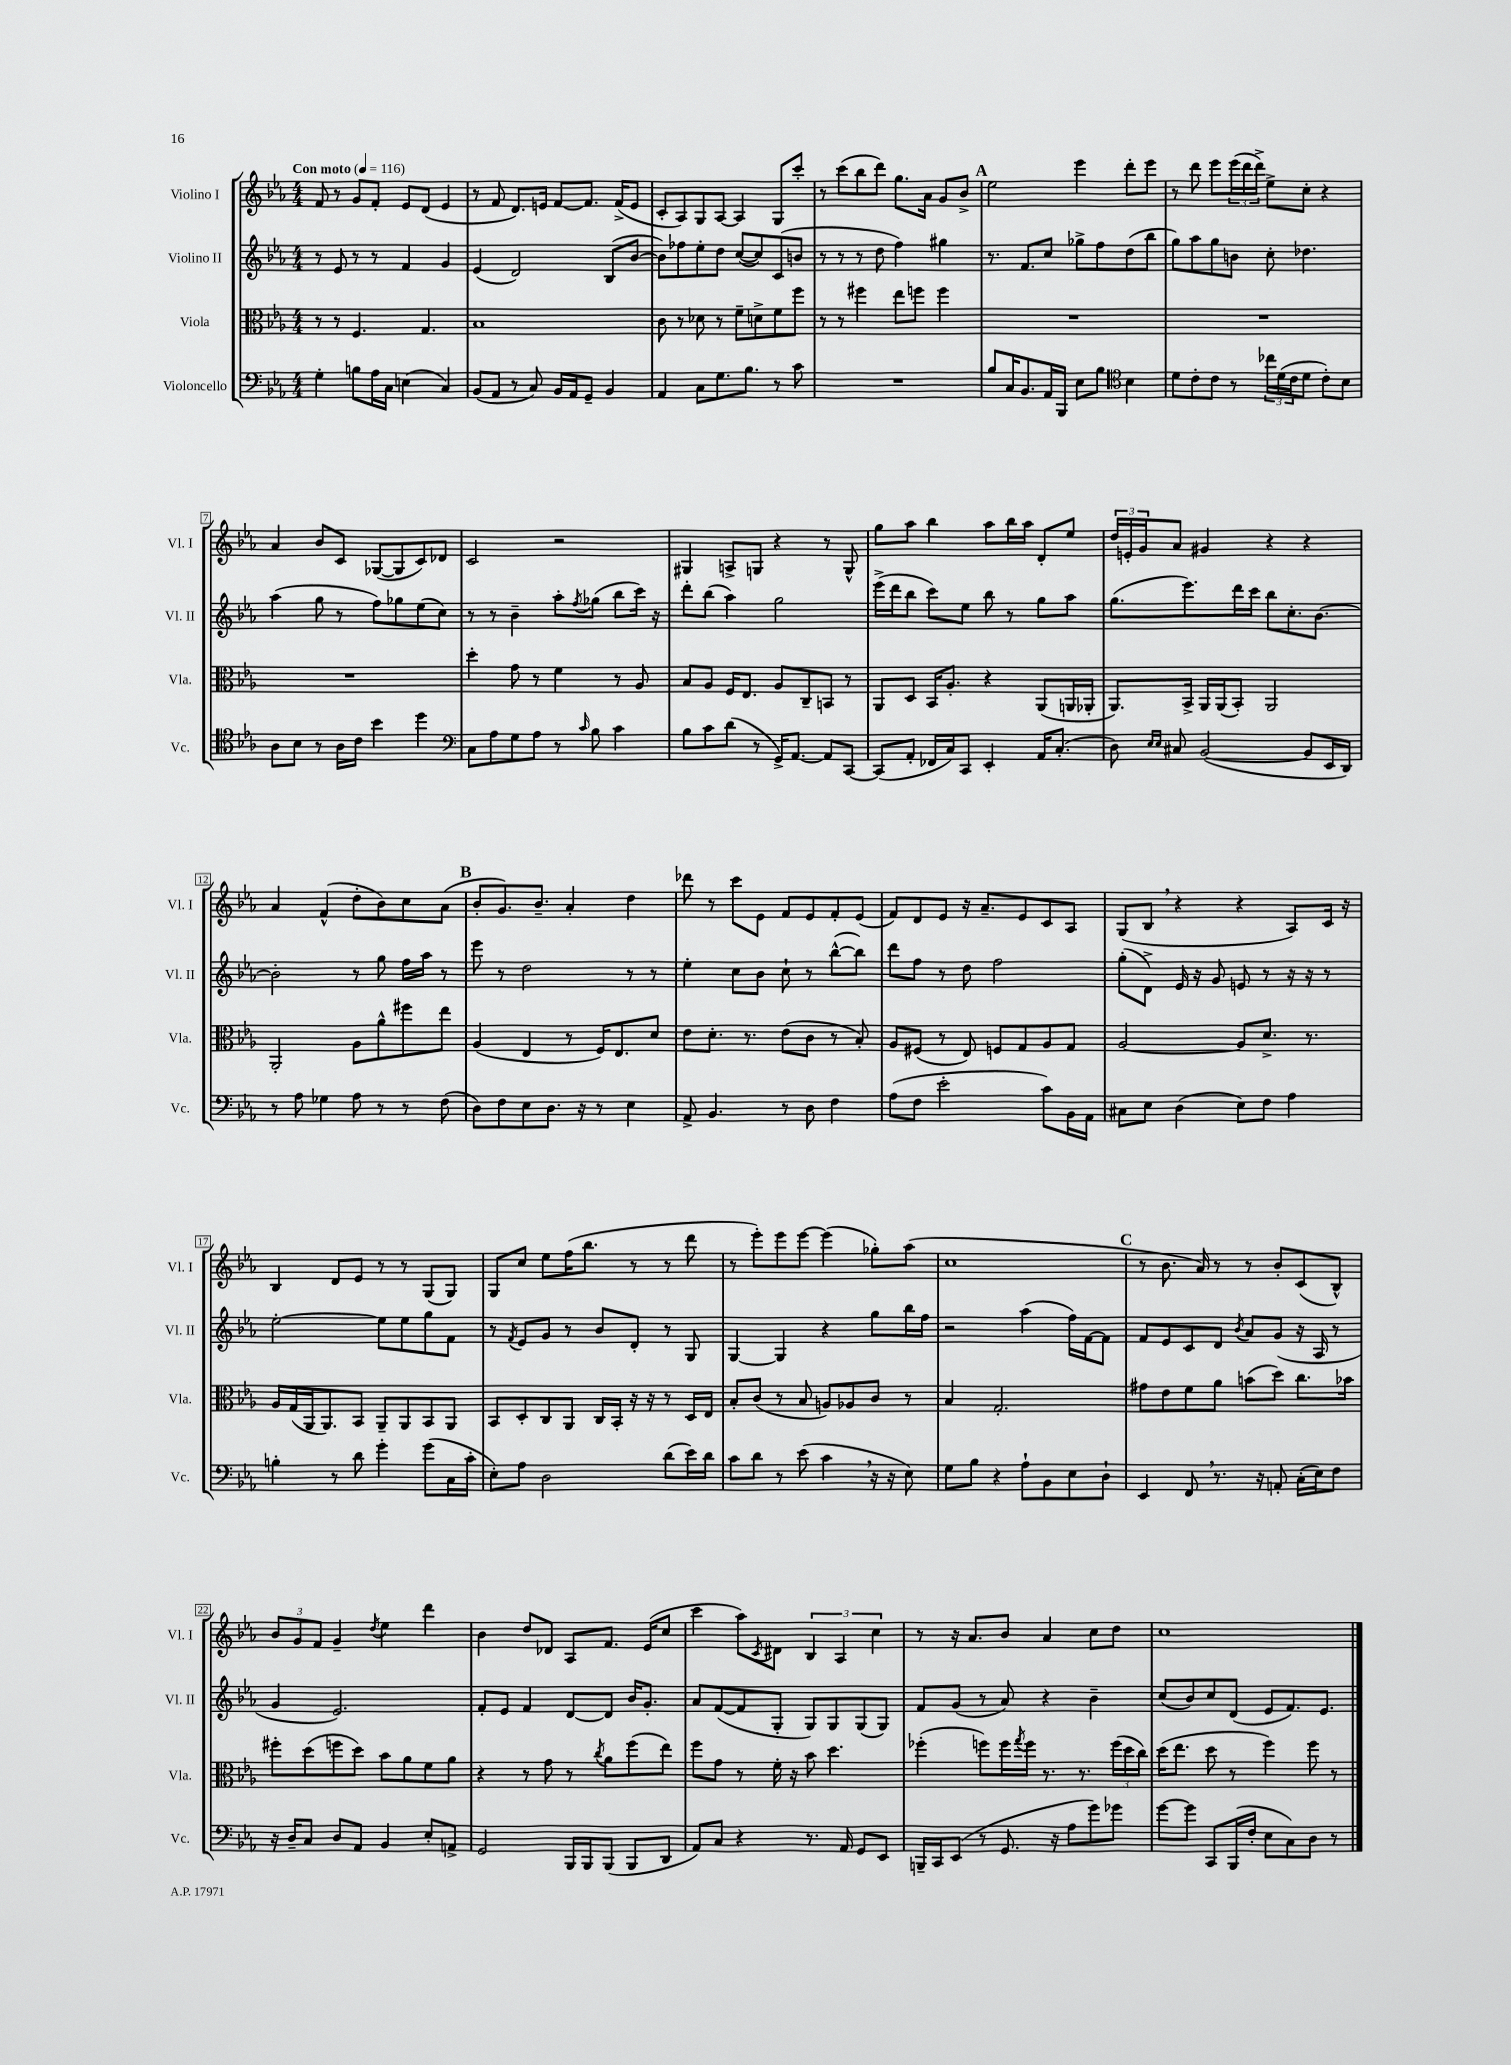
<<
\new StaffGroup <<
\new Staff = "s0" \with { instrumentName = "Violino I" shortInstrumentName = "Vl. I" } {
    \clef treble \key ees \major \numericTimeSignature \time 4/4 \tempo "Con moto" 4 = 116
    f'8 r8 g'8 f'8-. ees'8 d'8( ees'4 |
    r8 f'8 d'8.) e'16 f'8~ f'8. f'16->( e'8 |
    c'8-. aes8) g8 aes8~ aes4 g8 c'''8-. |
    r8 c'''8( bes''8 d'''8) g''8. aes'16 g'8 bes'8-> |
    \mark \markup { \bold "A" } ees''2 ees'''4 d'''8-. ees'''8 |
    r8 d'''8 ees'''8 \tuplet 3/2 { ees'''16( d'''16 d'''16->) } ees''8-> c''8-. r4 |
    aes'4 bes'8 c'8 ges8~( ges8 c'8) des'8 |
    c'2 r2 |
    gis4 a8-> g8 r4 r8 g8-^ |
    g''8 aes''8 bes''4 aes''8 bes''16 aes''16 d'8-. ees''8 |
    \tuplet 3/2 { d''16 e'16-. g'16 } aes'8 gis'4 r4 r4 |
    aes'4 f'4-^( d''8-. bes'8) c''8 aes'8( |
    \mark \markup { \bold "B" } bes'8-. g'8.) bes'8.-- aes'4-. d''4 |
    des'''8 r8 c'''8 ees'8 f'8 ees'8 f'8-. ees'8( |
    f'8) d'8 ees'8 r16 aes'8.-- ees'8 c'8 aes8 |
    g8( bes8 \breathe r4 r4 aes8) c'16 r16 |
    bes4 d'8 ees'8 r8 r8 g8( g8) |
    g8 c''8 ees''8 f''16( bes''8. r8 r8 d'''8 |
    r8 ees'''8-.) ees'''8 ees'''8~ ees'''4( ges''8-.) aes''8( |
    c''1 |
    \mark \markup { \bold "C" } r8 bes'8. aes'16) r8 r8 bes'8-. c'8( bes8-^) |
    \tuplet 3/2 { bes'8 g'8 f'8 } g'4-- \acciaccatura { d''8 } ees''4 d'''4 |
    bes'4 d''8 des'8 aes8 f'8. ees'16( c''8 |
    c'''4 aes''8) \acciaccatura { c'8 } dis'8 \tuplet 3/2 { bes4 aes4 c''4 } |
    r8 r16 aes'8. bes'8 aes'4 c''8 d''8 |
    c''1 \bar "|." |
}
\new Staff = "s1" \with { instrumentName = "Violino II" shortInstrumentName = "Vl. II" } {
    \clef treble \key ees \major \numericTimeSignature \time 4/4
    r8 ees'8 r8 r8 f'4 g'4 |
    ees'4( d'2) bes8( bes'8~ |
    bes'8) fes''8 ees''8-. d''8 c''8~( c''8) c'8( b'8 |
    r8 r8 r8 d''8 f''4) gis''4 |
    \mark \markup { \bold "A" } r8. f'8. c''8 ges''8-> f''8 d''8( bes''8 |
    g''8) aes''8 g''8 b'8 c''8-. des''4. |
    aes''4( g''8 r8 f''8) ges''8 ees''8( c''8) |
    r8 r8 bes'4-- aes''8-. \acciaccatura { f''8 } ges''8( bes''8 c'''16) r16 |
    d'''8-. bes''8( aes''4) g''2 |
    ees'''16->( d'''16 bes''8 c'''8) ees''8 bes''8 r8 g''8 aes''8 |
    g''8.( ees'''8.) d'''16 c'''16 bes''8 c''8.-. bes'8.~ |
    bes'2-. r8 g''8 f''16 aes''16 r8 |
    \mark \markup { \bold "B" } ees'''8 r8 d''2 r8 r8 |
    ees''4-. c''8 bes'8 c''8-! r8 bes''8~-^( bes''8) |
    d'''8 f''8 r8 d''8 f''2 |
    g''8-.( d'8->) ees'16 r16 g'8 e'8 r8 r16 r16 r8 |
    ees''2~-. ees''8 ees''8 g''8 f'8 |
    r8 \acciaccatura { f'8 } ees'8 g'8 r8 bes'8 d'8-. r8 g8 |
    g4~ g4 r4 g''8 bes''16 f''16 |
    r2 aes''4( f''16) f'16~ f'8 |
    \mark \markup { \bold "C" } f'8 ees'8 c'8 d'8 \acciaccatura { bes'8 } aes'8 g'8( r16 aes16 r8 |
    g'4 ees'2.) |
    f'8-. ees'8 f'4 d'8~ d'8 bes'16 g'8.-. |
    aes'8 f'8~( f'8 g8-. g8) g8 g8( g8) |
    f'8 g'8( r8 aes'8) r4 bes'4-- |
    c''8( bes'8) c''8 d'8( ees'8 f'8.) ees'8. \bar "|." |
}
\new Staff = "s2" \with { instrumentName = "Viola" shortInstrumentName = "Vla." } {
    \clef alto \key ees \major \numericTimeSignature \time 4/4
    r8 r8 f4. g4. |
    bes1 |
    c'8 r8 des'8 r8 f'8-- d'8-> f'8 f''8 |
    r8 r8 fis''4 ees''8 f''8 f''4 |
    \mark \markup { \bold "A" } R1 |
    R1 |
    R1 |
    d''4-. g'8 r8 f'4 r8 aes8 |
    bes8 aes8 f16 ees8. aes8 c8-- b,8 r8 |
    aes,8 d8 bes,16 aes8.-. r4 aes,8( a,16 aes,16-. |
    aes,8.) bes,16-> aes,16 aes,16( bes,8-.) aes,2 |
    aes,2-. aes8 aes'8-^ fis''8 ees''8 |
    \mark \markup { \bold "B" } aes4( ees4 r8 f16) ees8. d'8 |
    ees'8 d'8.-. r8. ees'8( c'8 r8 bes8-.) |
    aes8 fis8( r8 ees8) f8 g8 aes8 g8 |
    aes2~ aes8 d'8.-> r8. |
    aes16 g16( aes,16 aes,8.) bes,8 aes,8-- aes,8 bes,8 aes,8 |
    bes,8 d8-. c8 aes,8 c16 bes,16-. r16 r16 r8 d16 ees16 |
    bes8-. c'8( r8 bes8 a8) aes8 c'8 r8 |
    bes4 g2.-. |
    \mark \markup { \bold "C" } gis'8 ees'8 f'8 aes'8 b'8( d''8) c''8. bes'16 |
    fis''8-. d''8( f''8 d''8) bes'8 aes'8 f'8 aes'8 |
    r4 r8 g'8 r8 \acciaccatura { c''8 } aes'8 f''8( ees''8) |
    f''8 g'8 r8 f'16-. r16 bes'8 d''4. |
    fes''4-.( f''8) f''16 \acciaccatura { g''8 } f''16 r8. r8. \tuplet 3/2 { f''16( d''16 c''16) } |
    d''16( ees''8. d''8 r8 f''4) f''8 r8 \bar "|." |
}
\new Staff = "s3" \with { instrumentName = "Violoncello" shortInstrumentName = "Vc." } {
    \clef bass \key ees \major \numericTimeSignature \time 4/4
    g4-. b8 aes16 c16 e4( c4) |
    bes,8( aes,8 r8 c8) bes,16 aes,16 g,8-- bes,4 |
    aes,4 c8 g8. bes8. r8 c'8 |
    R1 |
    \mark \markup { \bold "A" } bes8 c16 bes,8. aes,16 bes,,16 ees8 bes8 \clef tenor bes4 |
    d'8 c'8-. c'8 r8 \tuplet 3/2 { ces''16 d'16( c'16 } d'8 c'8-.) bes8 |
    aes8 bes8 r8 aes16 c'16 bes'4 d''4 |
    \clef bass c8 aes8 g8 aes8 r8 \grace { c'16 } bes8 c'4 |
    bes8 c'8 d'8( r8 g,16->) aes,8.~ aes,8 c,8~ |
    c,8( aes,8-. fes,16 c16) c,8 ees,4-. aes,16 c8.-.( |
    d8) \grace { ees16 ees16 } cis8 bes,2~( bes,8 ees,16 d,16) |
    r8 aes8 ges4 aes8 r8 r8 f8( |
    \mark \markup { \bold "B" } d8) f8 ees8 d8. r16 r8 ees4 |
    aes,8-> bes,4. r8 d8 f4 |
    aes8( f8 ees'2-. c'8) bes,16 aes,16 |
    cis8 ees8 d4( ees8) f8 aes4 |
    b4-. r8 d'8 g'4-. g'8( c16 c'16-. |
    ees8-.) aes8 d2 d'8( ees'16) d'16 |
    c'8 d'8 r8 ees'8( c'4 \breathe r16 r16 ees8) |
    g8 bes8 r4 aes8-! bes,8 ees8 d8-! |
    \mark \markup { \bold "C" } ees,4 f,8 \breathe r8. r16 a,8-. c16-.( ees16) f8 |
    r16 d16-- c8 d8 aes,8 bes,4 ees8-. a,8-> |
    g,2 bes,,16 bes,,16 bes,,8( bes,,8 d,8 |
    aes,8) c8 r4 r8. aes,16 g,8 ees,8 |
    b,,16-- c,16 ees,8( r8 g,8. r16 aes8 g'8) ges'8 |
    g'8~ g'8 c,8 bes,,16( f16-. ees8 c8) d8 r8 \bar "|." |
}
>>
>>
\layout { \context { \Score \override BarNumber.stencil = #(make-stencil-boxer 0.1 0.3 ly:text-interface::print) } }
